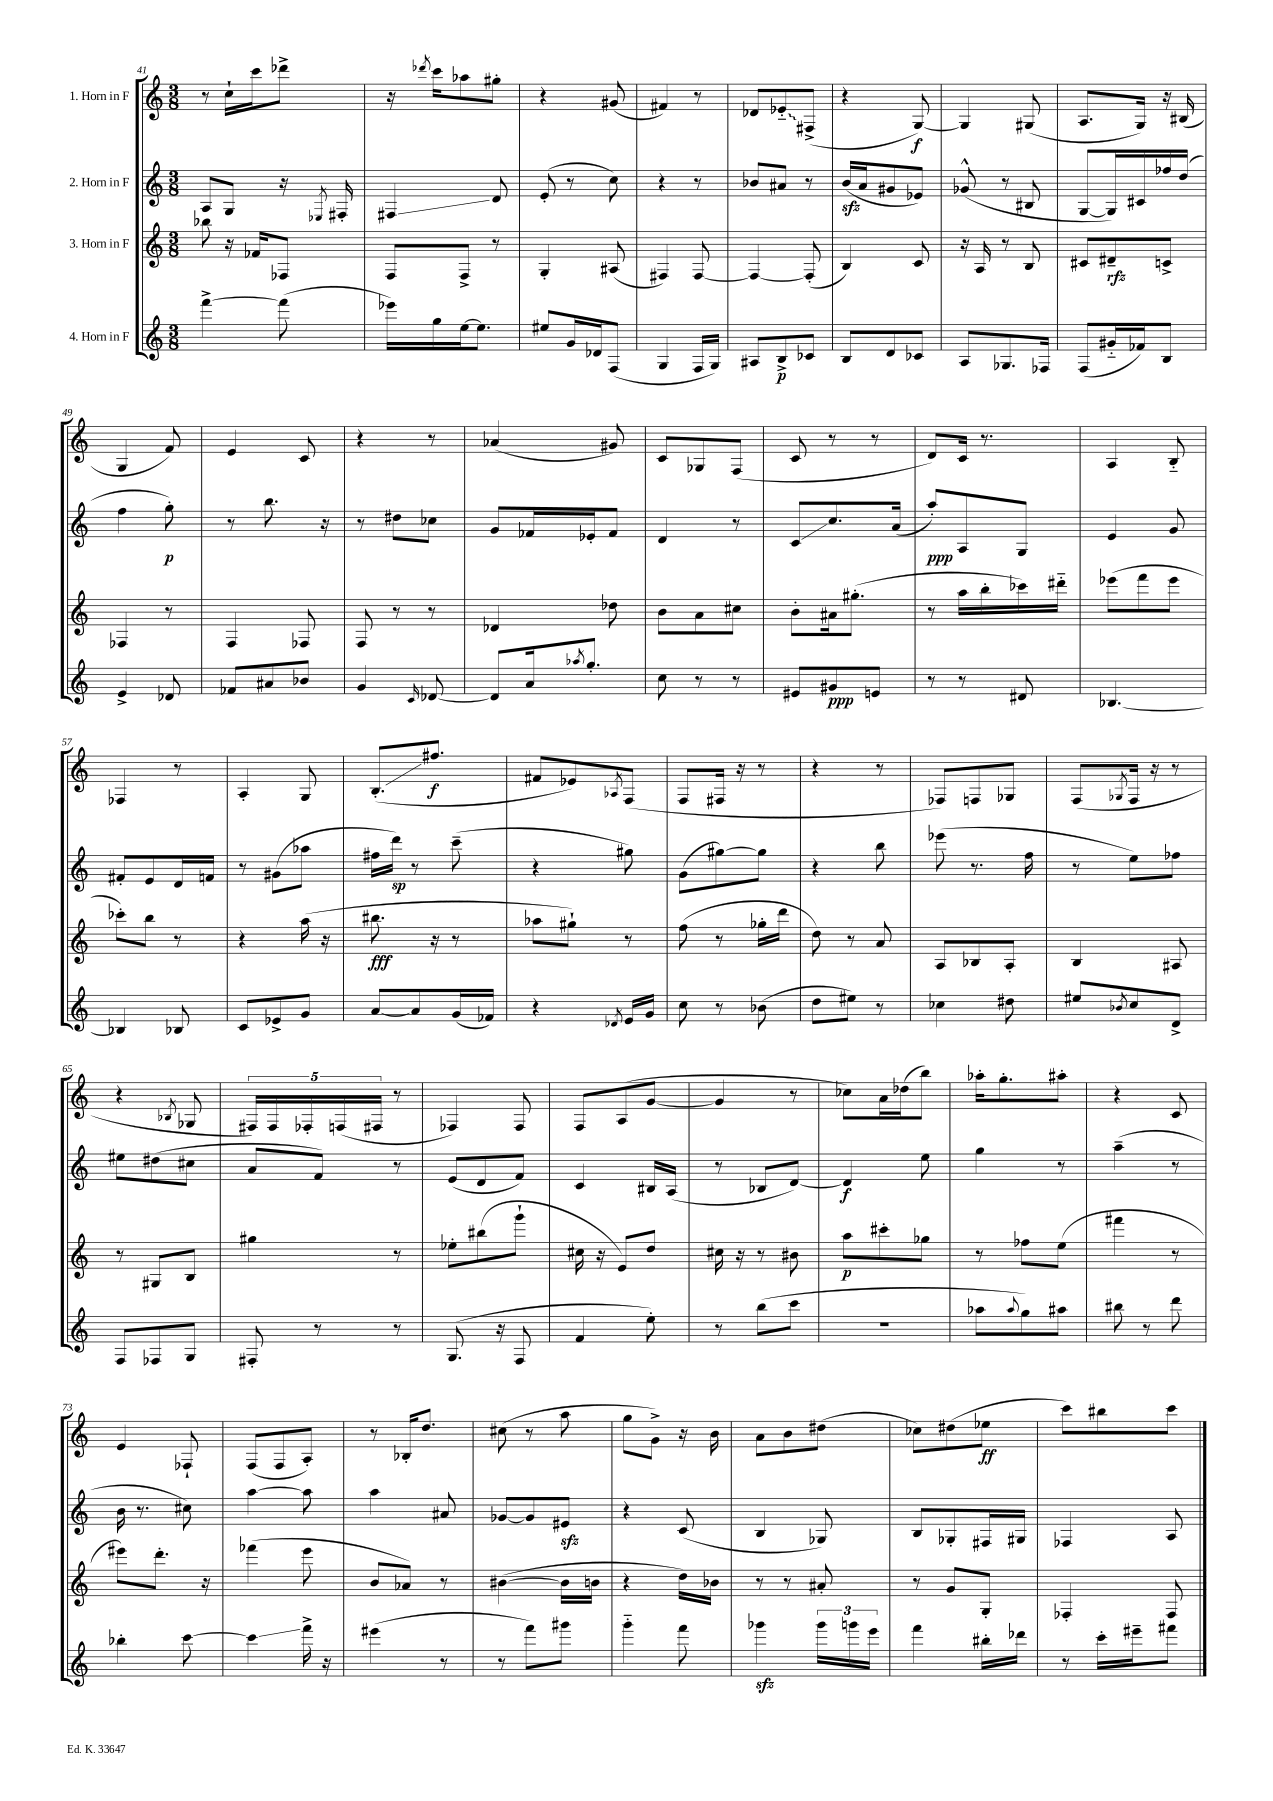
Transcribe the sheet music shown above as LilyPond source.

<<
\new StaffGroup <<
\new Staff = "s0" \with { instrumentName = "1. Horn in F" } {
    \clef treble \key c \major \numericTimeSignature \time 3/8
    r8 c''16-! c'''16 des'''8-> |
    r16 \acciaccatura { des'''8 } c'''16 aes''8 gis''8-. |
    r4 gis'8( |
    fis'4) r8 |
    des'8 \once \override Glissando.style = #'zigzag ees'8-_\glissando fis8->( |
    r4 g8~\f) |
    g4 gis8( |
    a8. g16) r16 bis16( |
    g4 f'8) |
    e'4 c'8 |
    r4 r8 |
    aes'4( gis'8) |
    c'8 ges8 f8( |
    c'8 r8 r8 |
    d'8) c'16 r8. |
    a4 b8-_ |
    fes4 r8 |
    a4-. g8 |
    b8.-.\glissando( fis''8.\f |
    fis'8 ees'8) \acciaccatura { aes8 } f8( |
    f8 fis16 r16 r8 |
    r4 r8 |
    fes8) f8 ges8 |
    f8( \acciaccatura { ges8 } f16 r16 r8 |
    r4 \acciaccatura { bes8 } ges8 |
    \tuplet 5/4 { fis16) fis16 fes16-. f16( fis16 } r8 |
    fes4) fes8 |
    f8 a8( g'8~ |
    g'4 r8 |
    ces''8) a'16 des''16( b''8) |
    aes''16-. g''8.-. ais''8-. |
    r4 c'8 |
    e'4 fes8-! |
    f8( f8 a8-.) |
    r8 bes16-. d''8. |
    cis''8( r8 a''8 |
    g''8 g'8->) r16 b'16 |
    a'8 b'8 dis''8( |
    ces''8) dis''8( ees''8\ff |
    c'''8) bis''8 c'''8 \bar "|." |
}
\new Staff = "s1" \with { instrumentName = "2. Horn in F" } {
    \clef treble \key c \major \numericTimeSignature \time 3/8
    a8 g8 r16 \acciaccatura { ees8 } fis16-. |
    fis4\glissando d'8 |
    e'8-.( r8 c''8) |
    r4 r8 |
    bes'8 ais'8 r8 |
    b'16\sfz( a'16 gis'8 ees'8) |
    ges'8-^( r8 bis8 |
    g8~ g16) cis'16 fes''16 d''16( |
    f''4 g''8-.\p) |
    r8 b''8. r16 |
    r8 dis''8 ces''8 |
    g'8 fes'16 ees'16-. fes'8 |
    d'4 r8 |
    c'8\glissando c''8. a'16( |
    a''8-.\ppp) a8 g8 |
    e'4 g'8 |
    fis'8-. e'8 d'16 f'16 |
    r8 gis'8( aes''8 |
    fis''16 d'''16\sp) r8 c'''8--( |
    r4 gis''8) |
    g'8( gis''8~) gis''8 |
    r4 b''8 |
    ees'''8( r8. f''16 |
    r8 e''8) fes''8 |
    eis''8 dis''8( cis''8 |
    a'8 f'8) r8 |
    e'8( d'8 f'8) |
    c'4 bis16 a16( |
    r8 bes8 d'8~) |
    d'4\f e''8 |
    g''4 r8 |
    a''4--( r8 |
    b'16 r8. cis''8) |
    a''4~ a''8 |
    a''4 ais'8 |
    ges'8~ ges'8 eis'8\sfz |
    r4 c'8( |
    b4 ges8) |
    b8 ges8-. fis16 gis16 |
    fes4 a8 \bar "|." |
}
\new Staff = "s2" \with { instrumentName = "3. Horn in F" } {
    \clef treble \key c \major \numericTimeSignature \time 3/8
    bes''8 r16 fes'16 fes8 |
    f8 f8-> r8 |
    g4-. ais8( |
    fis4) fis8~ |
    fis4~ fis8-.( |
    b4) c'8 |
    r16 a16 r8 b8 |
    cis'8 dis'8--\rfz c'8-> |
    fes4 r8 |
    f4 fes8 |
    f8 r8 r8 |
    des'4 des''8 |
    b'8 a'8 cis''8 |
    b'8-. ais'16 gis''8.-.( |
    r8 a''16 b''16-. ces'''16) dis'''16-_ |
    ees'''8( f'''8 ees'''8 |
    ces'''8-.) b''8 r8 |
    r4 a''16( r16 |
    bis''8.\fff r16 r8 |
    aes''8 gis''8-!) r8 |
    f''8( r8 ges''16-. d'''16 |
    d''8) r8 a'8 |
    a8 bes8 a8-. |
    b4 ais8 |
    r8 gis8 b8 |
    gis''4 r8 |
    ees''8-. bis''8( g'''8-! |
    cis''16 r16 e'8) d''8 |
    cis''16 r16 r8 bis'8 |
    a''8\p cis'''8-. ges''8 |
    r8 fes''8 e''8( |
    fis'''4 r8 |
    eis'''8) d'''8.-. r16 |
    fes'''4( e'''8 |
    b'8 aes'8) r8 |
    bis'4~( bis'16 b'16 |
    r4 d''16) bes'16 |
    r8 r8 ais'8-. |
    r8 g'8 g8-. |
    fes4-. fes8 \bar "|." |
}
\new Staff = "s3" \with { instrumentName = "4. Horn in F" } {
    \clef treble \key c \major \numericTimeSignature \time 3/8
    f'''4~-> f'''8( |
    ees'''16) g''16 e''16~ e''8. |
    eis''8 g'16 des'16 f8( |
    g4 f16 g16) |
    ais8 b8->\p ces'8 |
    b8 d'8 ces'8 |
    a8 ges8. fes16 |
    f8( gis'16-_ fes'16) b8 |
    e'4-> des'8 |
    fes'8 ais'8 bes'8 |
    g'4 \grace { c'16 } des'8~ |
    des'8 a'16 \acciaccatura { aes''8 } g''8.-. |
    c''8 r8 r8 |
    eis'8 gis'8\ppp e'8 |
    r8 r8 dis'8 |
    bes4.~ |
    bes4 bes8 |
    c'8 ees'8-> g'8 |
    a'8~ a'8 g'16( fes'16) |
    r4 \acciaccatura { des'8 } e'16 g'16 |
    c''8 r8 bes'8( |
    d''8 eis''8) r8 |
    ces''4 dis''8 |
    eis''8 \acciaccatura { bes'8 } c''8 d'8-> |
    f8 fes8 g8 |
    fis8-. r8 r8 |
    g8.( r16 f8 |
    f'4 e''8-.) |
    r8 b''8( c'''8 |
    R4. |
    aes''8 \appoggiatura { aes''8 } g''8) ais''8 |
    bis''8 r8 d'''8 |
    bes''4-. c'''8~ |
    c'''4\glissando f'''16-> r16 |
    eis'''4( r8 |
    r8 f'''8) gis'''8 |
    g'''4-_ f'''8 |
    ges'''4\sfz \tuplet 3/2 { ges'''16 g'''16 e'''16 } |
    f'''4 bis''16-. des'''16 |
    r8 c'''16-. eis'''16-- fis'''8 \bar "|." |
}
>>
>>
\layout { \context { \Score currentBarNumber = #41 } }
